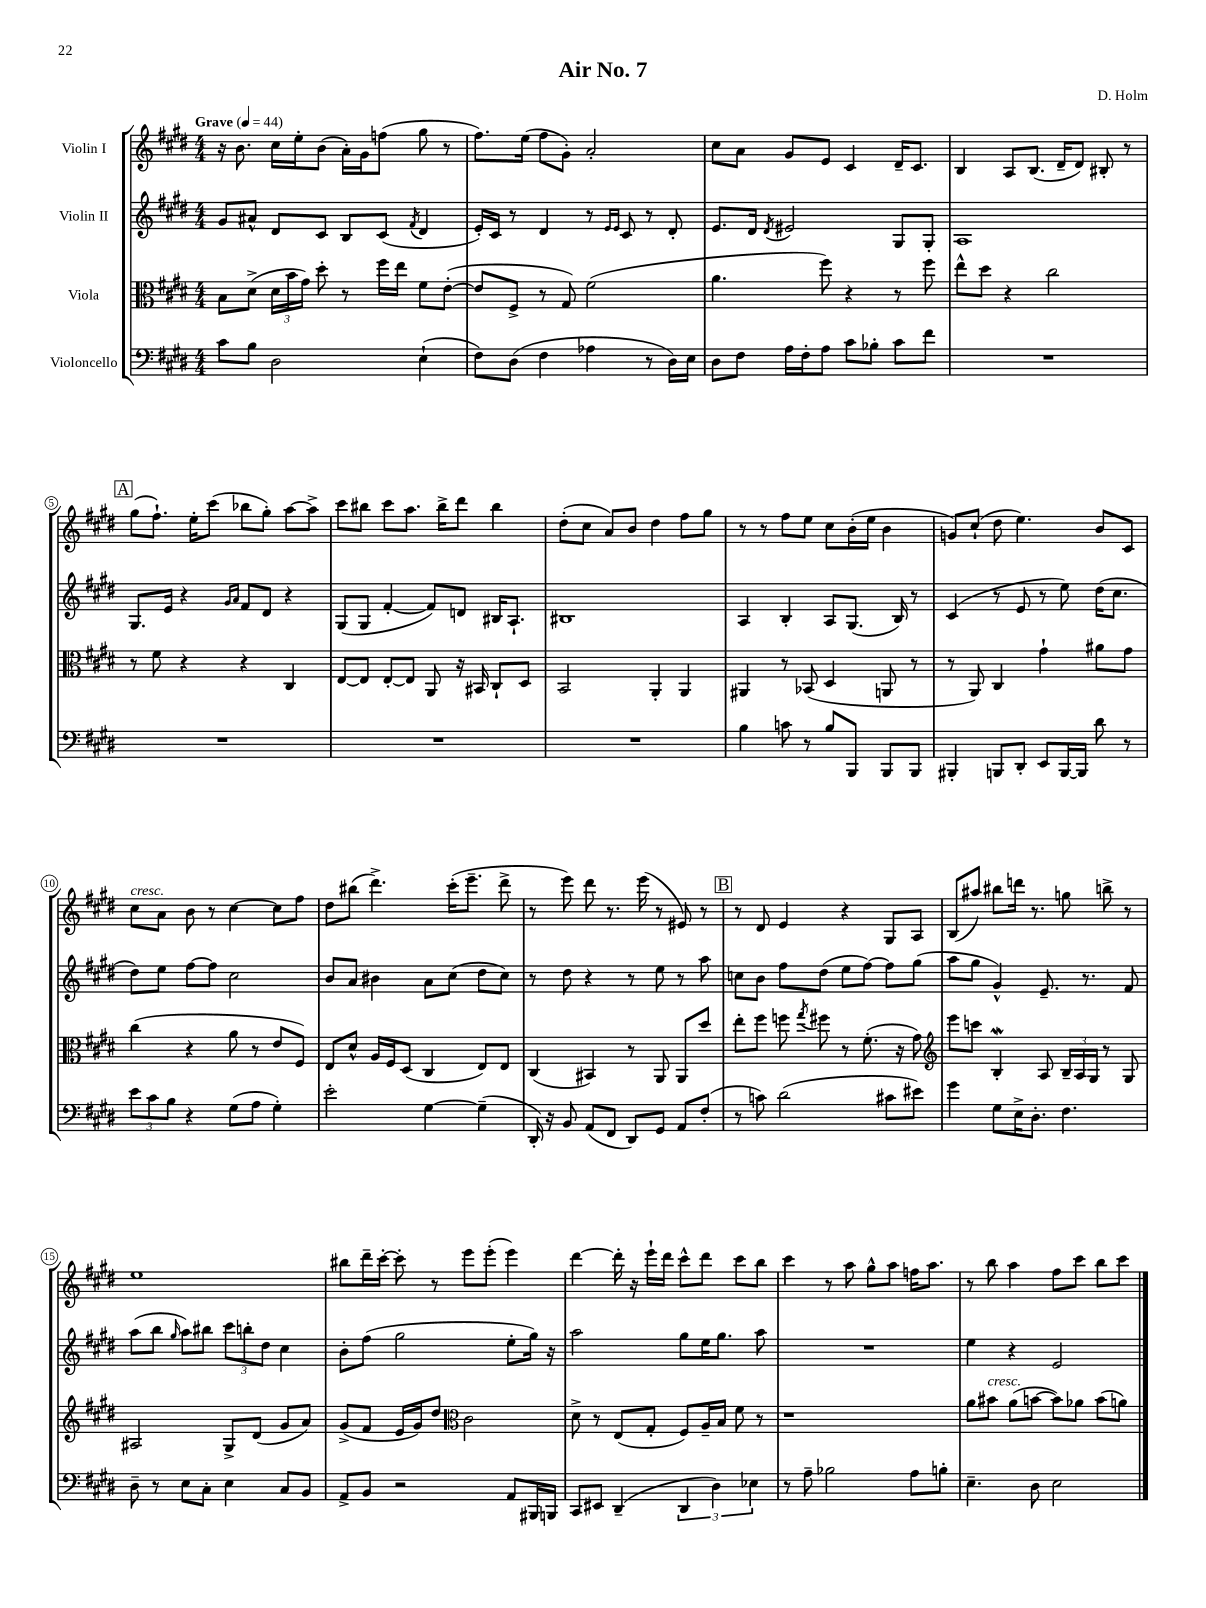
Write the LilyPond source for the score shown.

\header { title = "Air No. 7" composer = "D. Holm" }
<<
\new StaffGroup <<
\new Staff = "s0" \with { instrumentName = "Violin I" } {
    \clef treble \key e \major \numericTimeSignature \time 4/4 \tempo "Grave" 4 = 44
    \autoBeamOff r16 b'8. cis''16[ e''16-. b'8]( a'16[-.) gis'16 f''8]( gis''8 r8 |
    fis''8.[) e''16]( fis''8[ gis'8]-.) a'2-. |
    cis''8[ a'8] gis'8[ e'8] cis'4 dis'16[-- cis'8.] |
    b4 a8[ b8.]( dis'16[-- dis'8]) bis8-. r8 |
    \mark \markup { \box "A" } gis''8[( fis''8.]-!) e''16[-. cis'''8]( bes''8[ gis''8]-.) a''8[~ a''8]-> |
    cis'''8[ bis''8] cis'''8[ a''8.] bis''16[-> dis'''8] bis''4 |
    dis''8[-.( cis''8] a'8[) b'8] dis''4 fis''8[ gis''8] |
    r8 r8 fis''8[ e''8] cis''8[ b'16-.( e''16] b'4 |
    g'8[) cis''8]-!( dis''8 e''4.) b'8[ cis'8] |
    cis''8[^\markup { \italic "cresc." } a'8] b'8 r8 cis''4~ cis''8[ fis''8] |
    dis''8[ bis''8]( dis'''4.->) cis'''16[-.( e'''8.]-- dis'''8-> |
    r8 e'''8) dis'''8 r8. e'''16( r8 eis'8) r8 |
    \mark \markup { \box "B" } r8 dis'8 e'4 r4 gis8[ a8] |
    b8[( ais''8]) bis''8[ d'''16] r8. g''8 b''8-> r8 |
    e''1 |
    bis''8[ dis'''16-- cis'''16]~-. cis'''8-. r8 e'''8[ e'''8]-.( e'''4) |
    dis'''4~ dis'''16-. r16 e'''16[-! dis'''16] cis'''8[-^ dis'''8] cis'''8[ b''8] |
    cis'''4 r8 a''8 gis''8[-^ a''8] f''16[ a''8.] |
    r8 b''8 a''4 fis''8[ cis'''8] b''8[ cis'''8] \bar "|." |
}
\new Staff = "s1" \with { instrumentName = "Violin II" } {
    \clef treble \key e \major \numericTimeSignature \time 4/4
    \autoBeamOff gis'8[ ais'8]-^ dis'8[ cis'8] b8[ cis'8]( \acciaccatura { fis'8 } dis'4 |
    e'16[-.) cis'16] r8 dis'4 r8 \grace { e'16[ e'16] } cis'8 r8 dis'8-. |
    e'8.[ dis'16] \acciaccatura { dis'8 } eis'2 gis8[ gis8]-. |
    a1 |
    \mark \markup { \box "A" } gis8.[ e'16] r4 \grace { gis'16[ a'16] } fis'8[ dis'8] r4 |
    gis8[( gis8] fis'4~-. fis'8[) d'8] bis16[ a8.]-! |
    bis1 |
    a4 b4-. a8[ gis8.]( b16) r8 |
    cis'4( r8 e'8 r8 e''8) dis''16[( cis''8.] |
    dis''8[) e''8] fis''8[~ fis''8] cis''2 |
    b'8[ a'8] bis'4 a'8[ cis''8]( dis''8[ cis''8]) |
    r8 dis''8 r4 r8 e''8 r8 a''8 |
    \mark \markup { \box "B" } c''8[ b'8] fis''8[ dis''8]( e''8[ fis''8]~) fis''8[ gis''8]( |
    a''8[ gis''8] gis'4-^) e'8.-- r8. fis'8 |
    a''8[( b''8] \grace { gis''16 } a''8[) bis''8] \tuplet 3/2 { cis'''8[ b''8-. dis''8] } cis''4 |
    b'8[-. fis''8]( gis''2 e''8[-. gis''16]) r16 |
    a''2 gis''8[ e''16 gis''8.] a''8 |
    R1 |
    e''4 r4 e'2 \bar "|." |
}
\new Staff = "s2" \with { instrumentName = "Viola" } {
    \clef alto \key e \major \numericTimeSignature \time 4/4
    \autoBeamOff b8[ dis'8]->( \tuplet 3/2 { dis'16[ b'16 gis'16]) } dis''8-. r8 fis''16[ e''16] fis'8[ e'8]~-.( |
    e'8[ fis8]-> r8 gis8) fis'2( |
    a'4. fis''8) r4 r8 fis''8 |
    e''8[-^ dis''8] r4 cis''2 |
    \mark \markup { \box "A" } r8 fis'8 r4 r4 cis4 |
    e8[~ e8] e8[~-. e8] a,8 r16 bis,16 cis8[-! dis8] |
    b,2 a,4-. a,4 |
    ais,4 r8 bes,8( dis4 a,8 r8 |
    r8 a,8) cis4 gis'4-! ais'8[ gis'8] |
    cis''4( r4 a'8 r8 e'8[ fis8]) |
    e8[ dis'8]-^ a16[ fis16 dis8]( cis4 e8[) e8] |
    cis4( bis,4) r8 a,8 a,8[ dis''8] |
    \mark \markup { \box "B" } e''8[-. fis''8] f''8 \acciaccatura { gis''8 } fis''8 r8 fis'8.-.( r16 gis'8) |
    \clef treble e'''8[ c'''8] b4-.\mordent a8 \tuplet 3/2 { b16[-- a16 gis16] } r8 gis8 |
    ais2 gis8[-> dis'8]( gis'8[ a'8]) |
    gis'8[->( fis'8] e'16[ gis'16) dis''8] \clef alto cis'2 |
    dis'8-> r8 e8[( gis8]-. fis8[) a16-- b16] fis'8 r8 |
    r1 |
    a'8[ bis'8]^\markup { \italic "cresc." } a'8[( b'8]~ b'8[) aes'8] b'8[( a'8]) \bar "|." |
}
\new Staff = "s3" \with { instrumentName = "Violoncello" } {
    \clef bass \key e \major \numericTimeSignature \time 4/4
    \autoBeamOff cis'8[ b8] dis2 e4-!( |
    fis8[) dis8]( fis4 aes4 r8 dis16[) e16] |
    dis8[ fis8] a16[ fis16-. a8] cis'8[ bes8]-. cis'8[ fis'8] |
    R1 |
    \mark \markup { \box "A" } R1 |
    R1 |
    R1 |
    b4 c'8 r8 b8[ b,,8] b,,8[ b,,8] |
    bis,,4-. b,,8[ dis,8]-. e,8[ b,,16~ b,,16] dis'8 r8 |
    \tuplet 3/2 { e'8[ cis'8 b8] } r4 gis8[( a8] gis4-.) |
    e'2-. gis4~ gis4--( |
    dis,16-.) r16 b,8 a,8[( fis,8] dis,8[) gis,8] a,8[ fis8]-.( |
    \mark \markup { \box "B" } r8 c'8) dis'2( cis'8[ eis'8]) |
    gis'4 gis8[ e16-> dis8.]-. fis4. |
    dis8-- r8 e8[ cis8]-. e4 cis8[ b,8] |
    a,8[-> b,8] r2 a,8[ bis,,16 b,,16] |
    cis,8[ eis,8] dis,4--( \tuplet 3/2 { dis,4 dis4) ees4 } |
    r8 a8-- bes2 a8[ b8]-. |
    e4.-- dis8 e2 \bar "|." |
}
>>
>>
\layout { \context { \Score \override BarNumber.stencil = #(make-stencil-circler 0.1 0.3 ly:text-interface::print) } }
